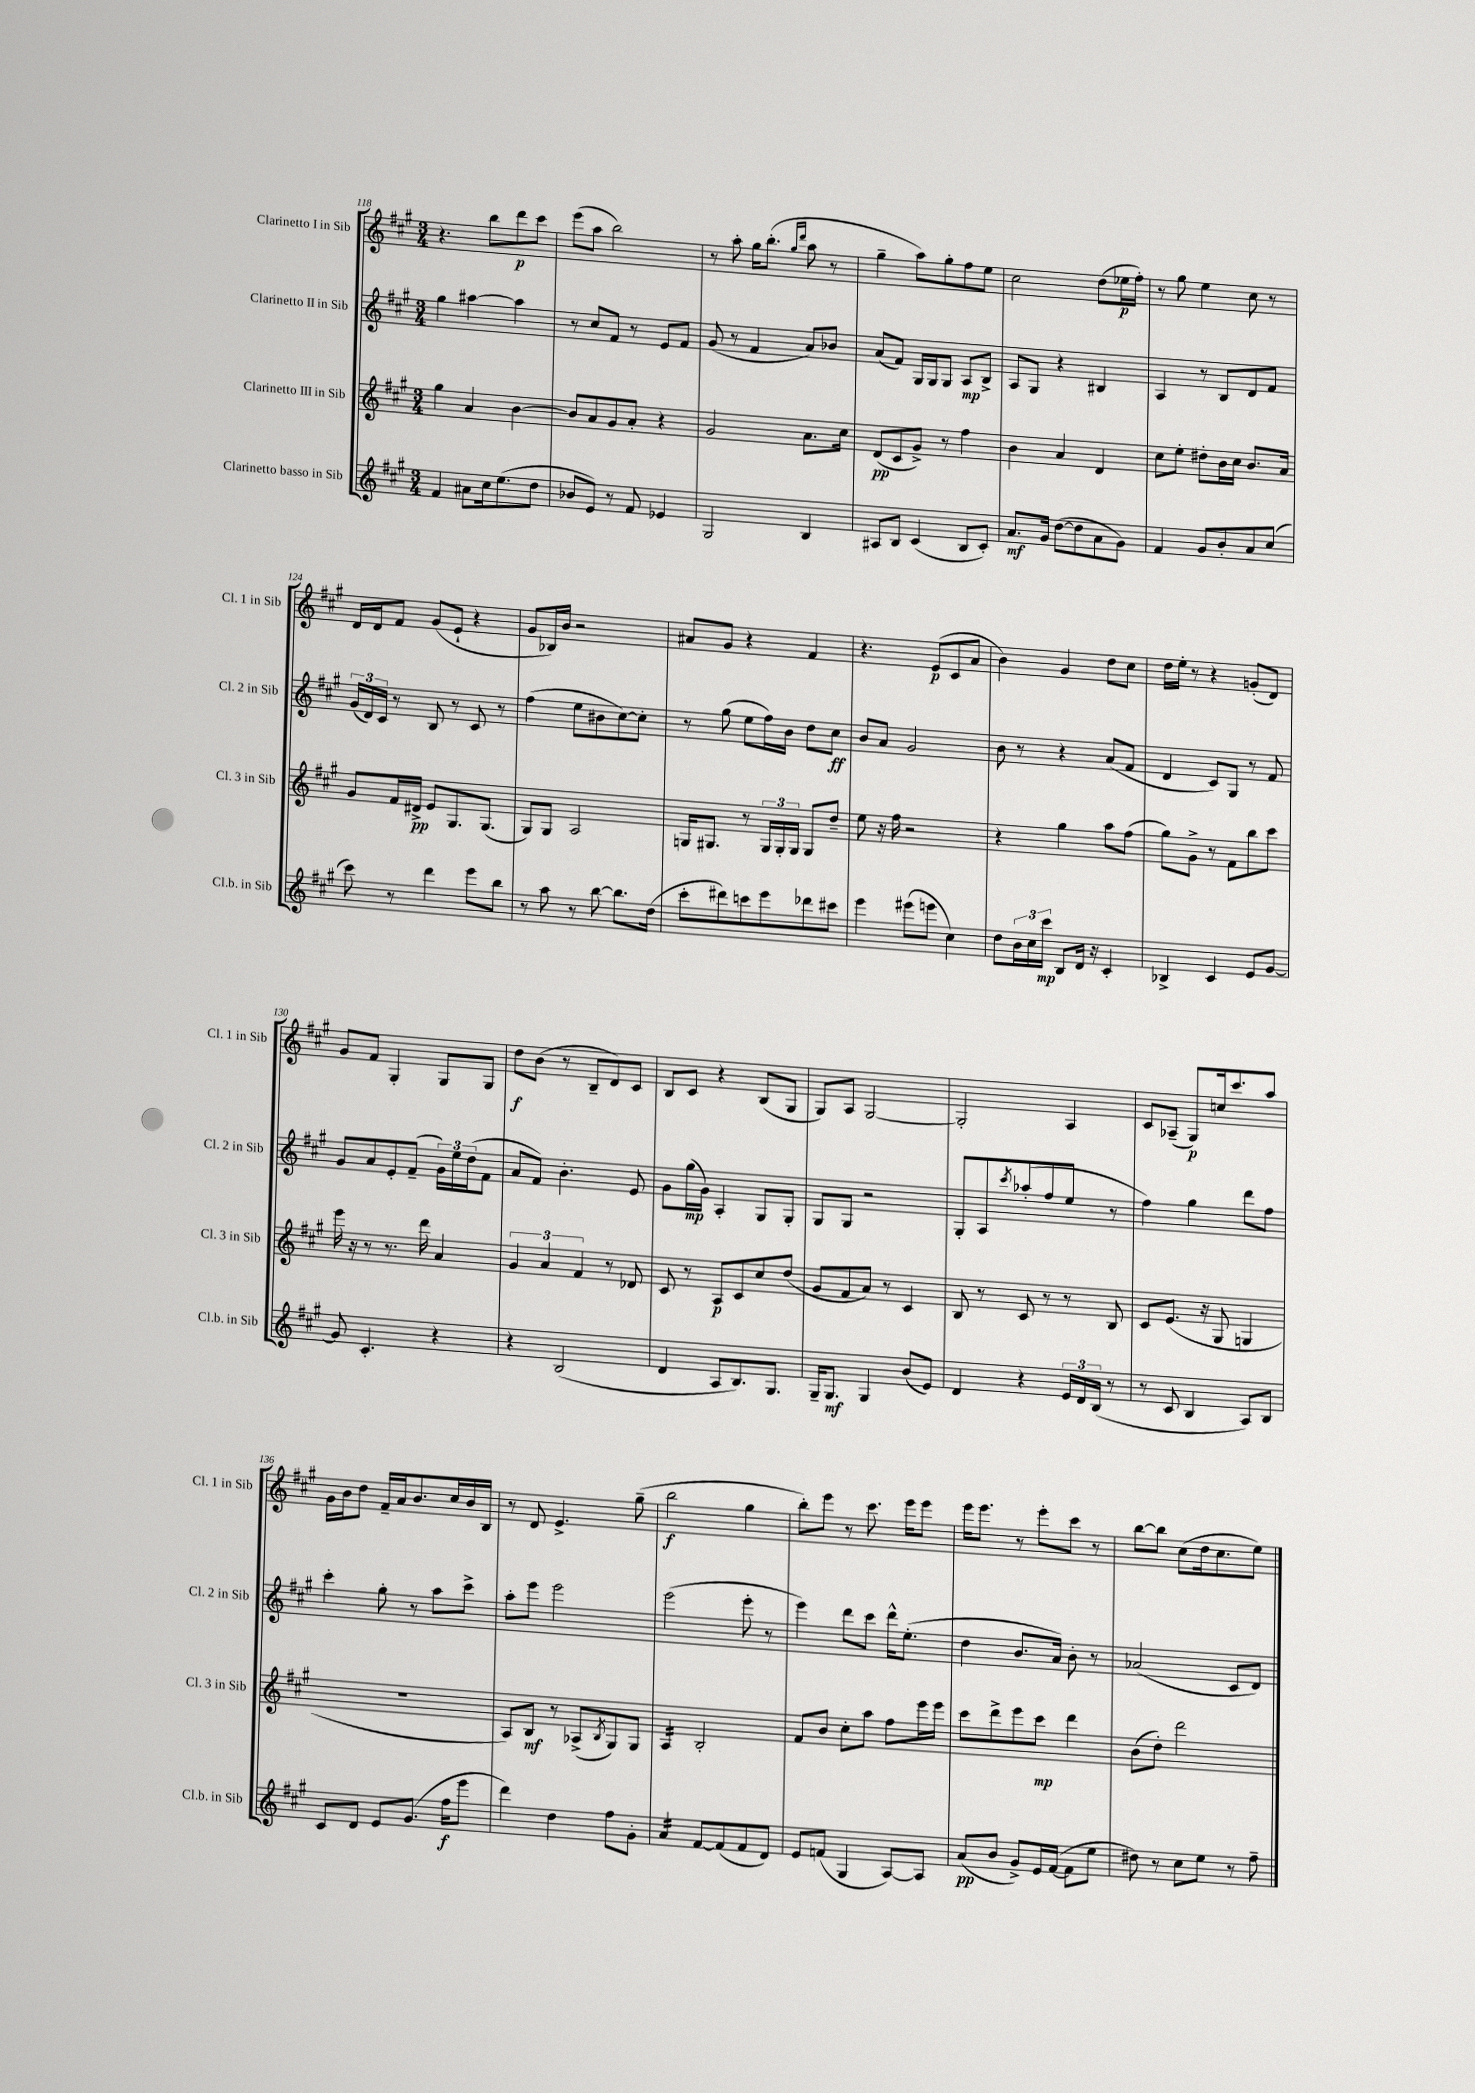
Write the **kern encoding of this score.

**kern	**kern	**kern	**kern
*staff4	*staff3	*staff2	*staff1
*clefG2	*clefG2	*clefG2	*clefG2
*k[f#c#g#]	*k[f#c#g#]	*k[f#c#g#]	*k[f#c#g#]
*M3/4	*M3/4	*M3/4	*M3/4
4f#	4gg#	4gg#	4.r
8a#	4a	[4aa#	.
16cc#	.	.	8bb
(8.ee	.	.	.
.	[4b	4aa#]	8ddd
8dd	.	.	8ccc#
=	=	=	=
8b-	8b]	8r	(8eee
8e)	8a	8cc#	8aa
8r	8g#	8f#	2bb)
8f#	8a'	8r	.
4e-	4r	8e	.
.	.	8f#	.
=	=	=	=
2G#	2g#	(8g#	8r
.	.	8r	8aa'
.	.	4f#	16gg#
.	.	.	(8.bb'
.	.	.	16qqgg#
.	.	.	16qqddd
4B	8.a	8a)	8aa
.	.	8b-	8r
.	16cc#	.	.
=	=	=	=
8A#	(8d	(8a	4gg#~
8B	8c#	8f#)	.
(4c#	8g#^)	16G#	8aa)
.	.	16G#	.
.	8r	8G#	8gg#'
8B	4ff#	8A	8ff#
8c#')	.	8B^	8ee
=	=	=	=
8.a	4b	8A	2cc#
.	.	8G#	.
16g#	.	.	.
([8dd	4a	4r	.
8dd]	.	.	.
8a	4d	4B#	(8dd
8g#)	.	.	16ee-
.	.	.	16ff#')
=	=	=	=
4f#	8cc#	4A	8r
.	8ee'	.	8gg#
8g#	8dd#'	8r	4ee
8b'	16b	8B	.
.	16cc#	.	.
8a	8.b	8d	8cc#
(8cc#	.	8f#	8r
.	16a	.	.
=	=	=	=
8ccc#)	8g#	(24g#	16d
.	.	24d)	.
.	.	.	16d
.	.	24c#	.
8r	16f#	8r	8f#
.	16d#^	.	.
4ddd	8e	8B	(8g#
.	8.G#	8r	8e`
8eee	.	8c#	4r
.	(8.G#	.	.
8bb	.	8r	.
=	=	=	=
8r	8G#)	(4ff#	8g#
8aa	8G#	.	16B-)
.	.	.	16b
8r	2A	8ee	2r
[8bb	.	8b#	.
8.bb]	.	[8cc#)	.
.	.	8cc#']	.
(16dd	.	.	.
=	=	=	=
8ccc#'	16G	8r	8a#
.	8.G#	.	.
8ddd#)	.	(8gg#	8g#
8ccc	8r	8ee	4r
8eee	24G#	16ff#)	.
.	24G#'	.	.
.	.	16b	.
.	24G#	.	.
8ddd-	8G#	8dd	4f#
8ccc#	8dd~	8cc#	.
=	=	=	=
4eee	8ee	8b	4.r
.	16r	8a	.
.	16ff#	.	.
(8eee#	2r	2g#	.
8eee	.	.	(8e
4cc#)	.	.	8c#
.	.	.	8a
=	=	=	=
8dd	4r	8b	4b)
24b	.	8r	.
24cc#	.	.	.
24ccc#	.	.	.
8B	4gg#	4r	4g#
16d	.	.	.
16r	.	.	.
4c#'	8aa	(8a	8dd
.	(8ff#	8f#	8cc#
=	=	=	=
4B-^	8gg#)	4d	16dd
.	.	.	16ee'
.	8g#^	.	8r
4c#	8r	8c#)	4r
.	8f#	8G#	.
8e	8bb	8r	(8g'
[8g#	8ccc#	8f#	8d)
=	=	=	=
8g#]	16eee	8g#	8g#
.	16r	.	.
4.c#'	8r	8a	8f#
.	8.r	8e'	4G#'
.	.	(8f#~	.
.	16ddd	.	.
4r	4a	24g#)	8G#
.	.	24ee	.
.	.	(24dd	.
.	.	8f#	8G#
=	=	=	=
4r	6g#	8a	8dd
.	.	8f#)	(8b
.	6a	.	.
(2B	.	4.b'	8r
.	6f#	.	.
.	.	.	8B~
.	8r	.	8d)
.	8d-	8e	8c#
=	=	=	=
4d	8c#	8g#	8B
.	8r	(16gg#	8c#
.	.	16g#)	.
8A	8A	4A'	4r
8.B)	8c#	.	.
.	8cc#	8G#	(8B
8.G#	.	.	.
.	(8dd	8G#'	8G#
=	=	=	=
16G#~	8g#	8G#	8G#)
8.G#	.	.	.
.	8f#	8G#	8A
4G#	8a)	2r	[2G#
.	8r	.	.
(8b	4c#	.	.
8e)	.	.	.
=	=	=	=
4d	8B	8G#'	2G#']
.	8r	8A	.
.	.	8qccc#	.
4r	8c#	(8aa-'	.
.	8r	8ff#	.
24e	8r	8ee	4A
24d	.	.	.
(24B	.	.	.
8r	8B	8r	.
=	=	=	=
8r	8c#	4ff#)	8c#
8c#	(8.e	.	(8A-~
4B	.	4gg#	8G#)
.	16r	.	.
.	8G#	.	16cc
.	.	.	8.ccc#
8A)	4G	8ddd	.
8B	.	8ff#	8aa
=	=	=	=
8c#	2.r	4ccc#'	16g#
.	.	.	16b
8d	.	.	8dd
8e	.	8gg#'	16f#~
.	.	.	16a
(8.g#	.	8r	8.b
.	.	8aa	.
16ff#	.	.	16cc#
8eee	.	8ccc#^	16b
.	.	.	16B
=	=	=	=
4ddd)	8A)	8aa'	8r
.	8B	8eee	8d
4dd	8r	2eee	4.e^
.	(8A-^	.	.
.	8qB	.	.
8ff#	8G#)	.	.
8g#'	8G#	.	(8gg#~
=	=	=	=
4a	4A	(2eee	2bb
[8f#	2B'	.	.
(8f#]	.	.	.
8f#	.	8eee'	4gg#
8d)	.	8r	.
=	=	=	=
8e	8f#	4eee)	8bb')
(8f	8b	.	8eee
4G#	8cc#'	8ddd	8r
.	8aa	8ccc#	8.ccc#
[8A)	8ff#	16ddd^^	.
.	.	(8.ee'	16eee
8A]	16eee	.	8eee
.	16eee	.	.
=	=	=	=
(8a	8ccc#	4dd	16eee
.	.	.	8.eee
8b	8ddd^	.	.
8g#^)	8eee	8.b	8r
16e	8ccc#	.	8eee'
([16f#	.	16a)	.
8f#]	4ddd	8b'	8ccc#
8ee	.	8r	8r
=	=	=	=
8dd#)	(8b	(2a-	[8bb
8r	8dd')	.	8bb]
8cc#	2ddd	.	(8cc#
8ee	.	.	16dd
.	.	.	8.cc#
8r	.	8c#	.
8ff#~	.	8d)	8ee)
==	==	==	==
*-	*-	*-	*-
